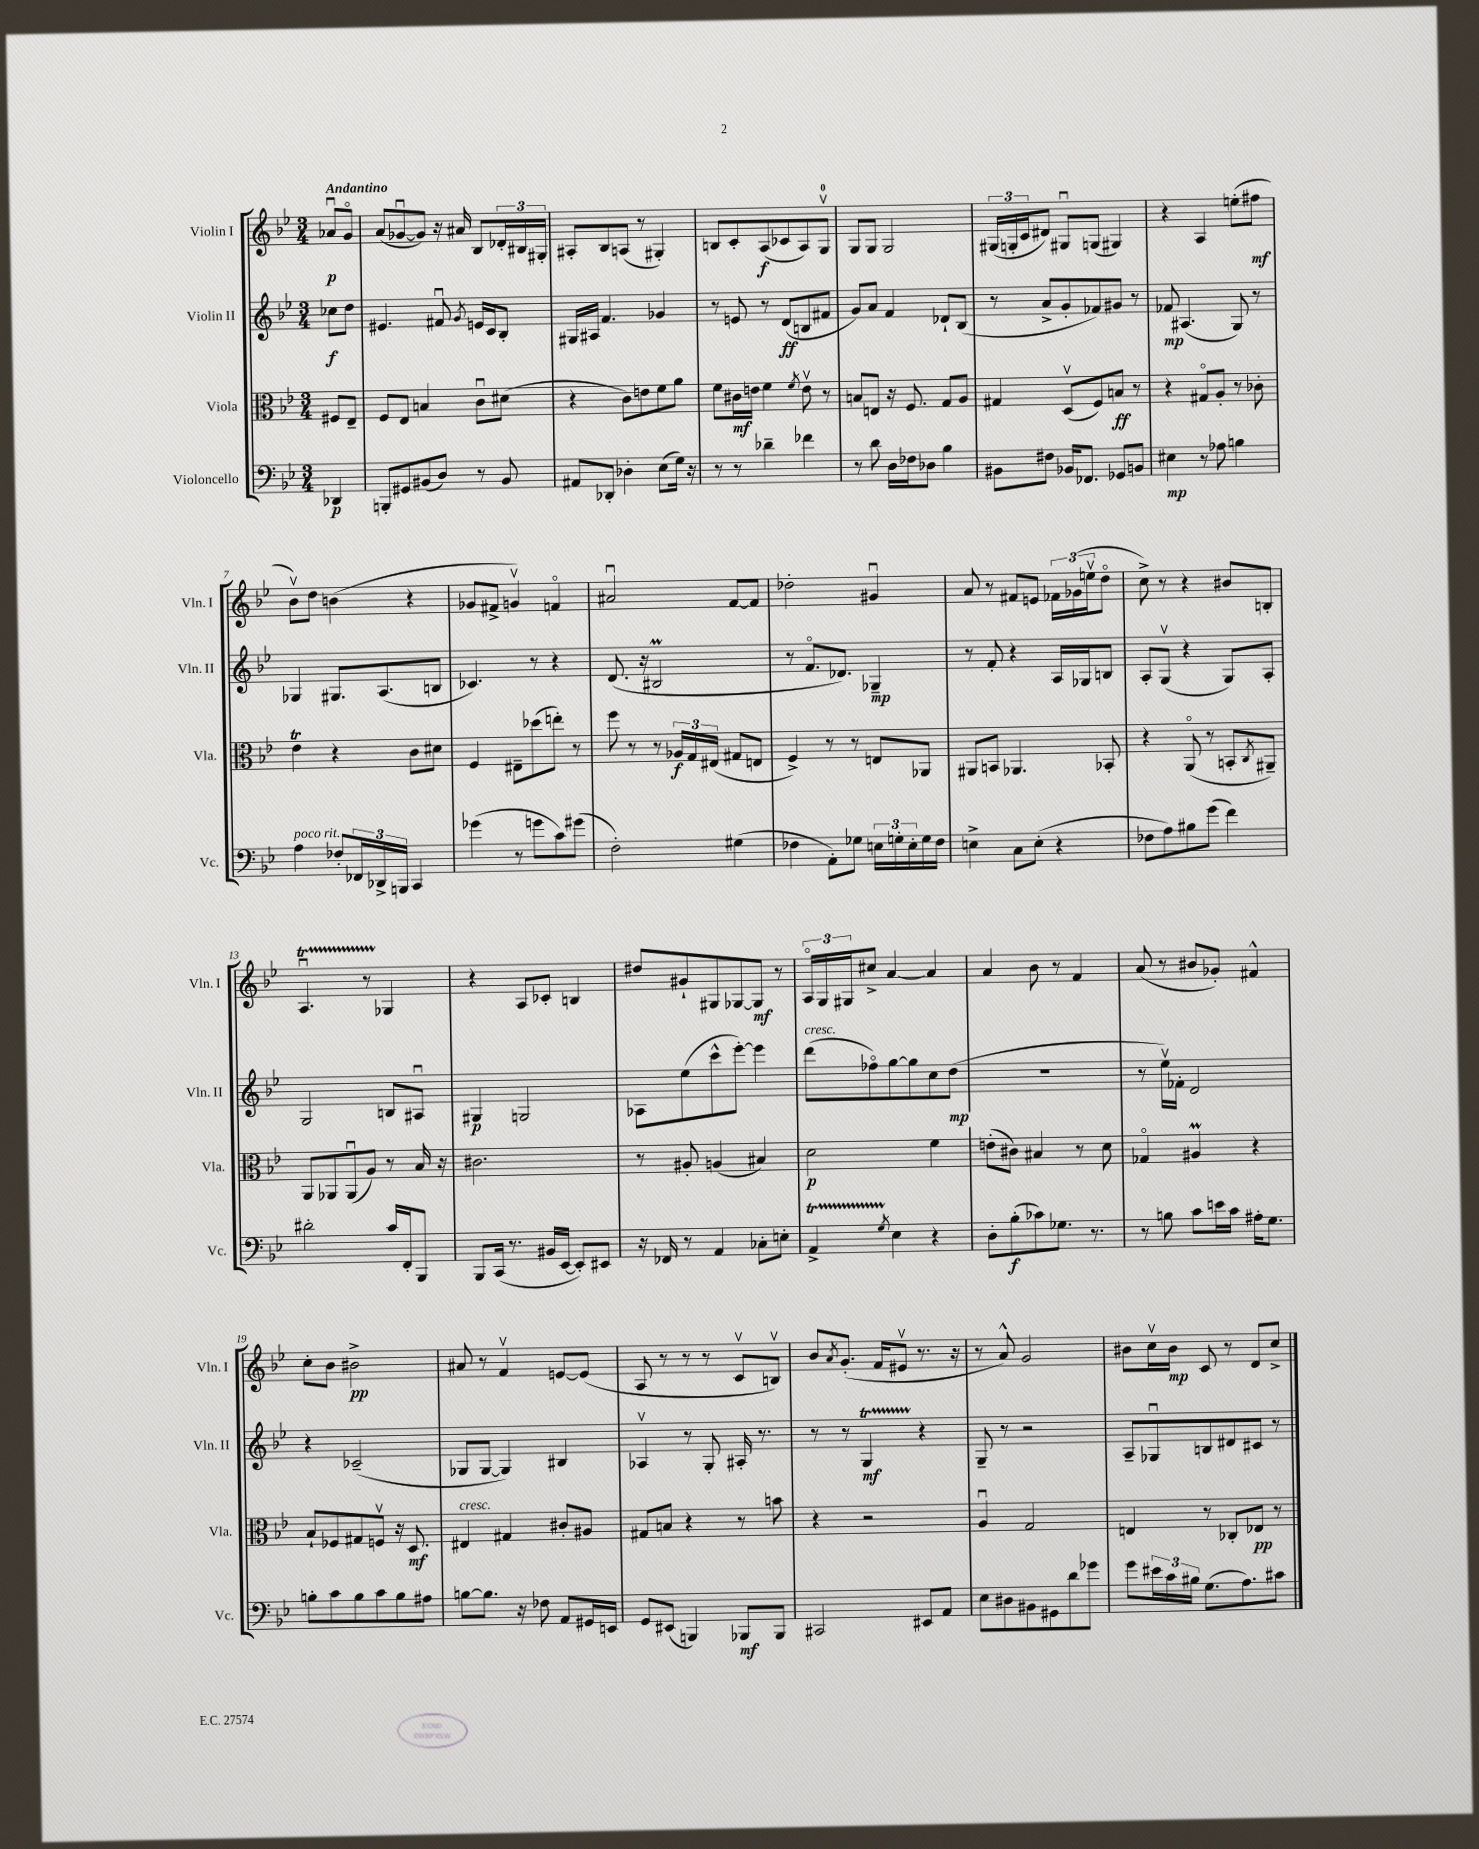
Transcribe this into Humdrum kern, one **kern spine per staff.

**kern	**kern	**kern	**kern
*staff4	*staff3	*staff2	*staff1
*clefF4	*clefC3	*clefG2	*clefG2
*k[b-e-]	*k[b-e-]	*k[b-e-]	*k[b-e-]
*M3/4	*M3/4	*M3/4	*M3/4
4DD-	8F#	8cc-	8a-u
.	8E-~	8dd	8go
=	=	=	=
8BBB'	8F	4.e#	(8a
8GG#	8E-	.	[8g-u
(8BB#	4B	.	8g-])
8D)	.	8f#u	16r
.	.	.	16a#
.	.	8qg	.
8r	8cu	16e	8B-
.	.	16c	.
8BB#	(8d#	8B-'	24d-'
.	.	.	24B#
.	.	.	24G#'
=	=	=	=
8AA#	4r	16G#	8A#'
.	.	16A#	.
8DD-'	.	4.f	8B-
4D-'	8c)	.	(8A
.	8e	.	8r
(8E-	8f	4g-	4G#')
16G)	8a	.	.
16r	.	.	.
=	=	=	=
8r	8f	8r	8B
8r	16c#	8e	8c'
.	16e	.	.
4d-~	4f	8r	(8A
.	.	(8d	8c-
.	8qf	.	.
4f-	8ev	8B	8A)
.	8r	8f#	8Gv
=	=	=	=
8r	8B	8g)	8G
8d	8E	8a	8G
16D	16r	4f	2G
16F-	8.F	.	.
8D-	.	.	.
4B-	8G	8d-`	.
.	8A	(8B-	.
=	=	=	=
8BB#	4G#	8r	(24G#
.	.	.	24G'
.	.	.	24c
8F#	.	8a^	8d#)
16BB-	(8Dv	8g'	8G#u
8.FF-	.	.	.
.	8F)	8f-)	(8G
8GG-	8B	8g#	4G#)
8BB	8r	8r	.
=	=	=	=
4E#	4r	8f-	4r
.	.	(4.A#	.
8r	8G#o	.	4A
8A-	8A'	.	.
4B	8r	8G)	(8ee'
.	8c-'	8r	8ff#
=	=	=	=
4A	4e-	4G-	8b-v)
.	.	.	8dd
8F-'	4r	8.G#	(4b
24FF-	.	.	.
24DD-^	.	.	.
.	.	(8.A	.
24BBB	.	.	.
4CC	8c	.	4r
.	8d#	8B	.
=	=	=	=
(4g-	4F	4.c-)	8g-
.	.	.	8f#^
8r	8E#~	.	4gv)
8g	(8dd-	8r	.
8c)	8ee')	4r	4fo
(8g#	8r	.	.
=	=	=	=
2F')	8ff	(8.d	2a#u
.	8r	.	.
.	.	16r	.
.	8r	2B#	.
.	24A-	.	.
.	24G	.	.
.	(24E#	.	.
(4G#	8G#	.	[8f
.	8E	.	8f]
=	=	=	=
4F-	4F^)	8r	2dd-'
.	.	8.fo	.
8AA')	8r	.	.
.	.	8.d-)	.
8G-	8r	.	.
24E	8E	4G-~	4g#u
24G'	.	.	.
24E'	.	.	.
16G	8AA-	.	.
16F-	.	.	.
=	=	=	=
4E^	8AA#	8r	8a
.	8BB	8f'	8r
8C	4.AA-	4r	8f#
(8E'	.	.	8e
4r	.	16A	24f-
.	.	.	(24g-
.	.	16G-	.
.	.	.	24eev
.	8BB-'	8B	8ddo
=	=	=	=
8F-	4r	8A'	8cc^)
8A)	.	(8Gv	8r
8B#	(8AAo	4r	4r
(8g	8r	.	.
4f)	8BB'	8G)	8b#
.	8qC	.	.
.	8AA#~)	8A'	8B'
=	=	=	=
2d#'	8AA	2G	4.Au
.	8AA-	.	.
.	(8AA-u	.	.
.	8A)	.	8r
16c	8r	8B	4G-
16FF'	.	.	.
8BBB-	16B-	8A#u	.
.	16r	.	.
=	=	=	=
8BBB-	2.c#	4G#	4r
(16CC	.	.	.
8.r	.	.	.
.	.	2G	8A
16BB#	.	.	8c-'
[16EE-	.	.	.
8EE-'])	.	.	4B
8EE#	.	.	.
=	=	=	=
16r	8r	8A-	8dd#
16FF-	.	.	.
8r	8A#'	(8ee-	8g#`
4AA	(4A	8ccc^^	8G#
.	.	[8eee-')	[8G-
8C-'	4B#)	4eee-]	8G-]
8E'	.	.	8r
=	=	=	=
4AA^	2d	(8ddd	24Ao
.	.	.	24G
.	.	.	24G#
.	.	8ff-o)	8cc#^
8qG	.	.	.
4E-	.	[8gg	[4a
.	.	8gg]	.
4r	4f	8cc	4a]
.	.	(8dd	.
=	=	=	=
8D'	(8e'	2.r	4a
(8B-'	8c#)	.	.
8c-)	4B#	.	8b-
8.G-	.	.	8r
.	8r	.	4f
8.r	.	.	.
.	8d	.	.
=	=	=	=
8r	4G-o	8r	(8a
8B	.	16ee-v)	8r
.	.	16f-'	.
8c	4A#	2d	8b#
16e	.	.	8g-')
16c	.	.	.
16A#'	4r	.	4f#^^
8.G	.	.	.
=	=	=	=
8B'	8B-`	4r	8cc'
8c	8F-	.	8b-
8B	8G#	(2c-~	2b#^
8c	8Fv	.	.
8B	16r	.	.
.	8.D	.	.
8A#	.	.	.
=	=	=	=
[8B	4E#	8G-	8a#
8.B]	.	[8G-	8r
.	4G#	4G-])	4fv
16r	.	.	.
8F-	.	.	.
8AA	8c#'	4B#	[8e
16GG#	8A#	.	(8e]
16EE	.	.	.
=	=	=	=
8GG	8G#	4A-v	8A
(8EE#	8B	.	8r
4BBB)	4r	8r	8r
.	.	8G'	8r
8BBB-	8r	16A#'	8cv
.	.	8.r	.
8BBB-	8b	.	8Bv)
=	=	=	=
2CC#	4r	8r	8b-
.	.	.	8qa
.	.	8r	(8.g'
.	2r	4G	.
.	.	.	16f
.	.	.	8e#v
8EE#	.	4r	8.r
8AA	.	.	.
.	.	.	16r
=	=	=	=
8E-	4Au	8G~	8r
8D#	.	8r	8a^^)
8BB#	2G	2r	2g
8GG#	.	.	.
8d	.	.	.
8g-	.	.	.
=	=	=	=
8g	4E	8A~	8b#
24e#	.	8G-u	16ccv
24c	.	.	.
.	.	.	16b#
24B#	.	.	.
(8.G	8r	8B	8c
.	8C-'	8d#	8r
8.A)	.	.	.
.	8E-	8c#	8d
8c#	8r	8r	8cc^
==	==	==	==
*-	*-	*-	*-
